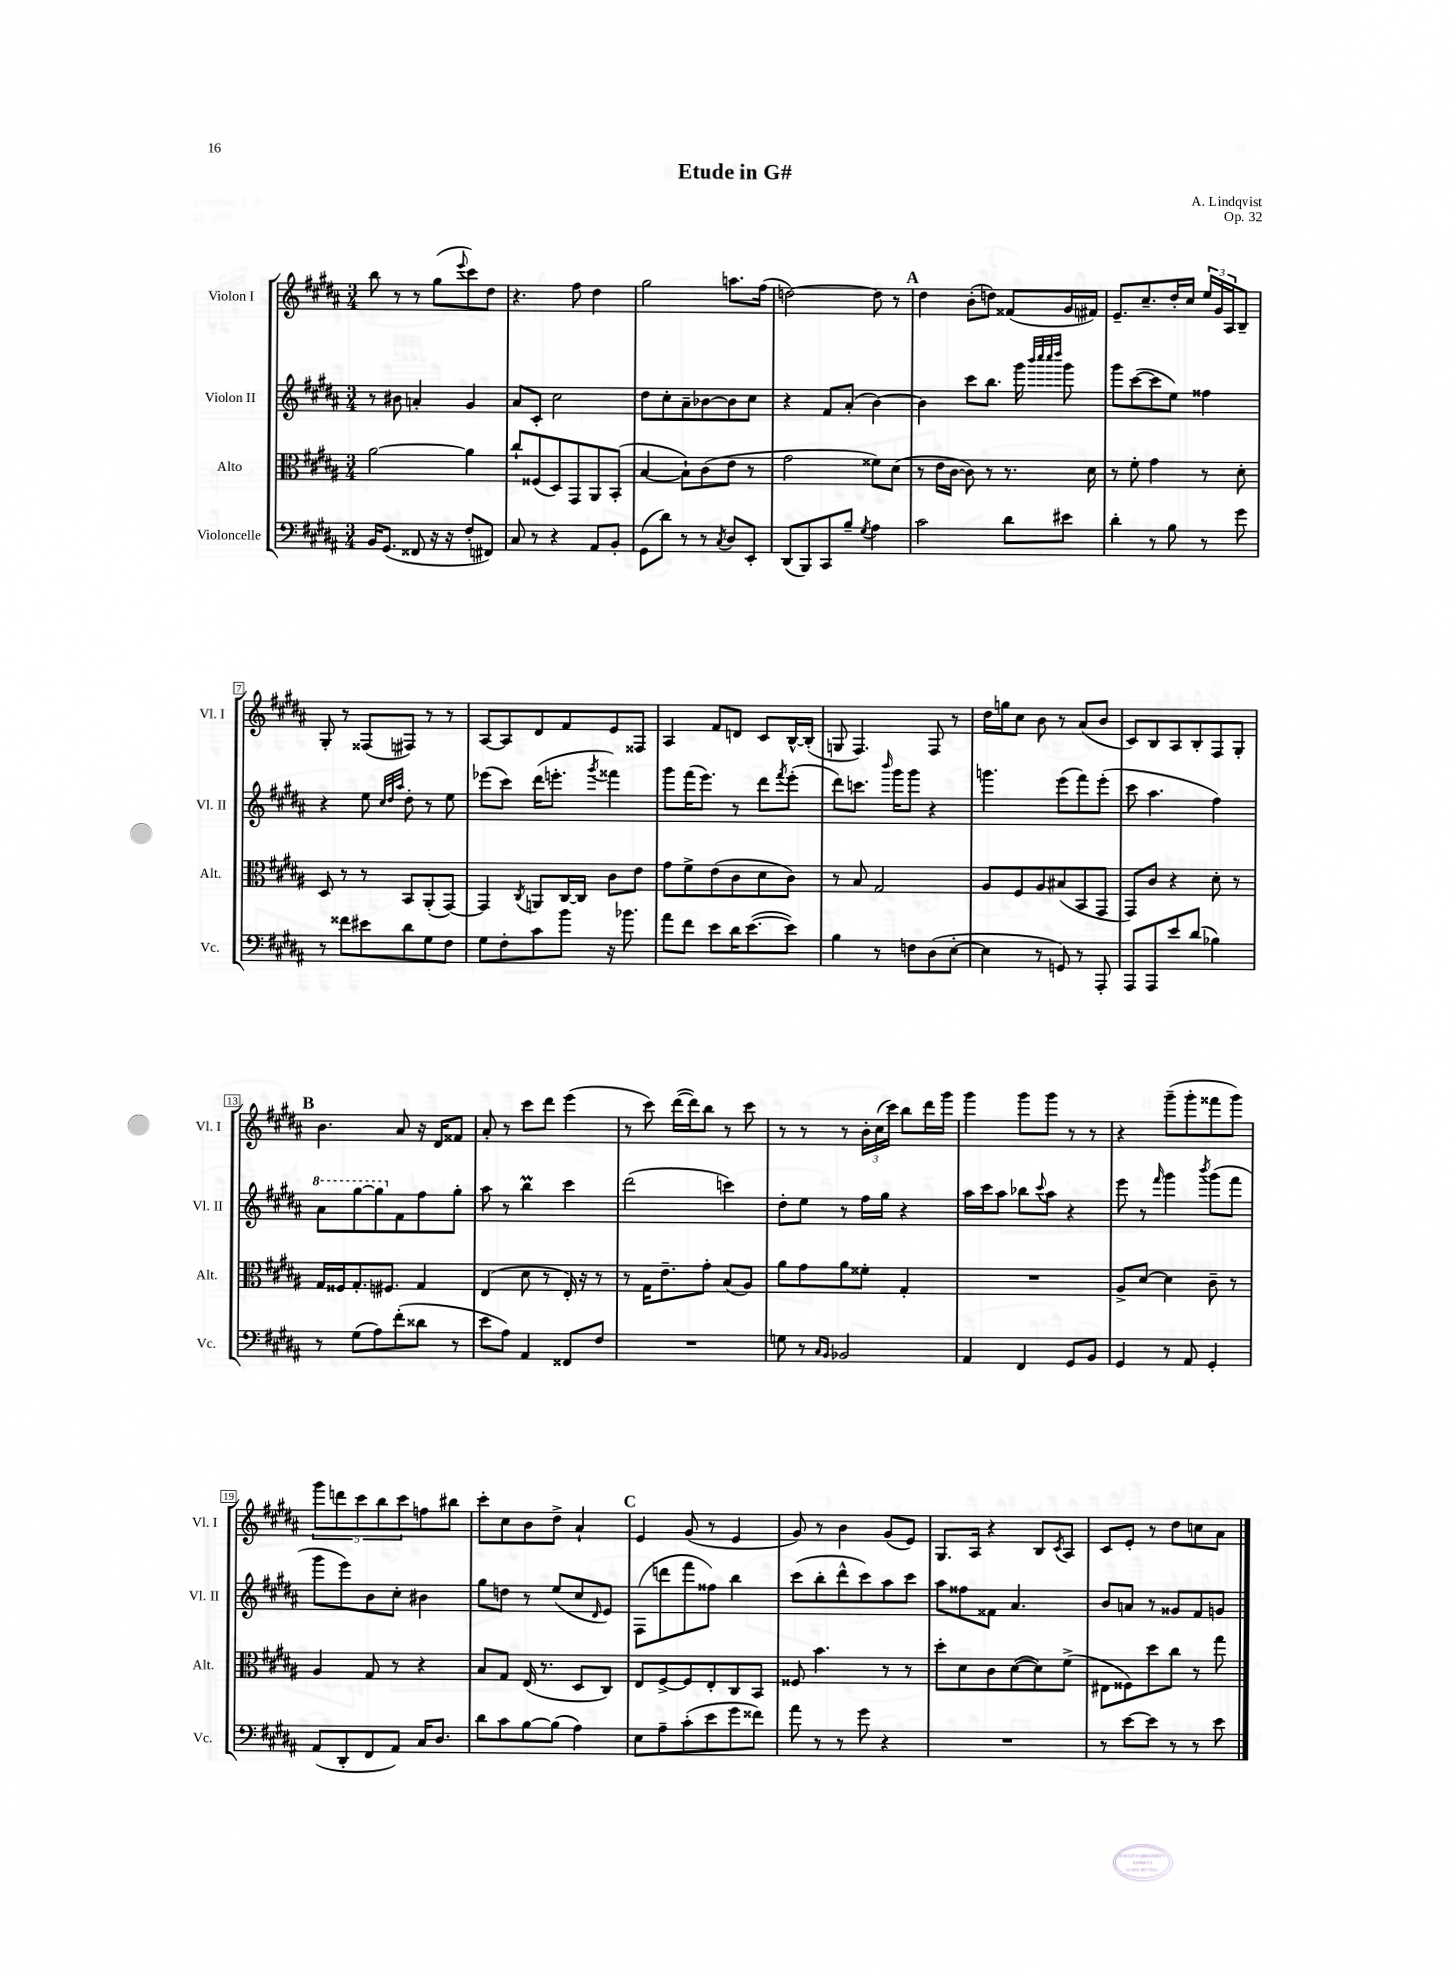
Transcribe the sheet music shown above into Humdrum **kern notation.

**kern	**kern	**kern	**kern
*part4	*part3	*part2	*part1
*staff4	*staff3	*staff2	*staff1
*I"Violoncelle	*I"Alto	*I"Violon II	*I"Violon I
*I'Vc.	*I'Alt.	*I'Vl. II	*I'Vl. I
*clefF4	*clefC3	*clefG2	*clefG2
*k[f#c#g#d#a#]	*k[f#c#g#d#a#]	*k[f#c#g#d#a#]	*k[f#c#g#d#a#]
*M3/4	*M3/4	*M3/4	*M3/4
=1	=1	=1	=1
16BB/KL	[2a#\	8r	8bb\
(8.GG#/J	.	.	.
.	.	8b#X\	8r
8FF##X/	.	4an'/	8r
16r	.	.	(8gg#\L
16r	.	.	.
.	.	.	8qqeee/
8F#'/L	4a#\]	4g#/	8ccc#\)
8FF#X/J)	.	.	8dd#\J
=2	=2	=2	=2
8C#/	8cc#`/L	8a#/L	4.r
8r	(8F##X/	8c#'/J	.
4r	8D#/)	2cc#\	.
.	8GG#/	.	8ff#\
8AA#/L	8AA#/	.	4dd#\
8BB'/J	(8BB'/J	.	.
=3	=3	=3	=3
(8GG#\L	[4B/	8dd#\L	2gg#\
8d#\J)	.	8cc#'\	.
8r	8B`\L])	8a#~\	.
8r	(8c#\	[8b-X\	.
8qC#/	.	.	.
8D#/L	8e\J	8b-\]	8.aan\L
8EE'/J	8r	8cc#\J	.
.	.	.	(16ff#\Jk
=4	=4	=4	=4
(8DD#/L	2g#\	4r	[2ddn\)
8BBB/)	.	.	.
8CC#/	.	8f#/L	.
8B~/J	.	(8a#'/J	.
8qG#/	.	.	.
4A#\	8f##X\L)	[4b\)	8dd\]
.	(8d#\J	.	8r
!!LO:REH:place=s1:t=A
=5	=5	=5	=5
2c#\	8r	4b\]	4dd#\
.	16e\LL	.	.
.	[16c#\JJ	.	.
.	8c#\])	8ccc#\L	(8b'\L
.	8r	8.bb\J	8ddn\J)
8d#\L	8.r	.	(8f##X/L
.	.	16ggg#\	.
.	.	32qqbbb/LLL	.
.	.	32qqcccc#/	.
.	.	32qqcccc#/	.
.	.	32qqdddd#/JJJ	.
8e#X\J	.	8ggg#\	16g#/L
.	16d#\	.	16f#X/JJ)
=6	=6	=6	=6
4d#'\	8r	8ggg#\L	8.e~/L
.	8f#'\	([8ccc#\	.
.	.	.	8.cc#~/
8r	4g#\	8ccc#\]	.
8B\	.	8ee\J)	16dd#'/L
.	.	.	16cc#/JJ
8r	8r	4ff##X\	24ee/LL
.	.	.	24g#/
.	.	.	24A#/J
8g#\	8d#'\	.	8B~/J
!!LO:LB:g=z
=7	=7	=7	=7
8r	8D#/	4r	8G#'/
8f##X\L	8r	.	8r
8e#X\	8r	8ee\	(8F##X/L
.	.	32qqcc#/LLL	.
.	.	32qqdd#/	.
.	.	32qqaa#/JJJ	.
8d#\	8BB/L	8dd#'\	8F#X/J)
8G#\	(8AA#'/	8r	8r
8F#\J	[8GG#/J)	8ee\	8r
=8	=8	=8	=8
8G#\L	4GG#/]	(8eee-X\L	[8A#/L
8F#'\	.	8ccc#\J)	8A#/]
.	8qC#/	.	.
8c#\	8AAn/L	(16ddd#\KL	8d#/
.	.	8.eeen'\J	.
8b\J	[16C#/L	.	8f#/
.	16C#/JJ]	.	.
.	.	8qggg#/	.
16r	8c#\L	4fff##X\)	8e/
8.b-X\	.	.	.
.	8e\J	.	8F##X/J
=9	=9	=9	=9
8a#\L	8g#\L	8ggg#\L	4A#/
8f#\J	8f#^\	(16fff#\K	.
.	.	8.eee\J)	.
8e\L	(8e\	.	8f#/L
16d#\K	8c#\	8r	8dn/J
([8.e\	.	.	.
.	8d#\	8ddd#\L	8c#/L
.	.	8qfff#/	.
8e\J])	8c#\J)	(8eee'\J	[16B^^/L
.	.	.	(16B'/JJ]
=10	=10	=10	=10
4B\	8r	8ddd#\L)	8Gn/
.	8B/	8.cccn\J	4.F#/)
8r	2G#/	.	.
.	.	16qqbbb/	.
.	.	16ggg#\KL	.
8Fn\L	.	8ggg#\J	.
(8D#\	.	4r	8F#/
[8E'\J	.	.	8r
=11	=11	=11	=11
4E\]	8A#/L	4.gggn\	16dd#\LL
.	.	.	16ggn\J
.	8F#/	.	8cc#\J
8r	8A#/	.	8b\
8GGn/)	(8B#X/	(8eee\L	8r
8r	8BB/	8fff#\)	(8a#/L
8AAA#'/	8GG#/J	(8eee'\J	8b/J
=12	=12	=12	=12
8AAA#/L	8GG#/L)	8ccc#\	8c#/L)
8AAA#/	8c#/J	4.aa#\	8B/
8e/	4r	.	8A#/
(8d#/J	.	.	8B'/
4B-X\)	8d#'\	4ff#\)	8F#/
.	8r	.	8G#'/J
!!LO:LB:g=z
!!LO:REH:place=s1:t=B
=13	=13	=13	=13
*	*	*8va	*
8r	16G#/LL	8aa#\L	4.b\
.	16F##X/J	.	.
(8G#\L	8.G#'/	[8ggg#\	.
8A#\)	.	8ggg#\]	.
.	8.F#X/J	.	.
*	*	*X8va	*
(8f#'\	.	8f#\	8a#/
8d##X\J	4G#/	8ff#\	16r
.	.	.	16d#/KL
8r	.	8gg#'\J	8f##X/J
=14	=14	=14	=14
8e\L	(4E/	8aa#\	8a#'/
8A#\J)	.	8r	8r
4AA#/	8d#\	4bbM\	8ccc#\L
.	8r	.	8ddd#\J
8FF##X/L	16E'/)	4ccc#\	(4eee\
.	16r	.	.
8F#/J	8r	.	.
=15	=15	=15	=15
2.r	8r	(2ddd#\	8r
.	16G#\KL	.	8ccc#\)
.	8.e~\	.	.
.	.	.	([16ddd#\LL
.	.	.	16ddd#\J])
.	8g#'\J	.	8bb\J
.	(8B/L	4cccn\)	8r
.	8A#/J)	.	8ccc#\
=16	=16	=16	=16
8Gn\	8a#\L	8dd#'\L	8r
8r	8g#\	8ee\J	8r
16qqC#/LL	.	.	.
16qqBB/JJ	.	.	.
2BB-X/	8a#\	8r	8r
.	8f##X'\J	16ff#\LL	24b'\LL
.	.	.	(24cc#\
.	.	16gg#\JJ	.
.	.	.	24ccc#\JJ)
.	4G#'/	4r	8bb\L
.	.	.	16ddd#\L
.	.	.	16ggg#\JJ
=17	=17	=17	=17
4AA#/	2.r	16aa#\LL	4ggg#\
.	.	16ccc#\J	.
.	.	8aa#\J	.
4FF#/	.	8bb-X\L	8ggg#\L
.	.	8qqccc#/	.
.	.	8aa#\J	8ggg#\J
8GG#/L	.	4r	8r
8BB/J	.	.	8r
=18	=18	=18	=18
4GG#/	8A#^/L	8eee\	4r
.	[8d#/J	8r	.
.	.	16qqfff#/	.
8r	4d#\]	4ggg#\	(8ggg#~\L
8AA#/	.	.	8ggg#'\
.	.	8qbbb/	.
4GG#'/	8c#~\	(8ggg#\L	8fff##X\
.	8r	8fff#\J	8ggg#\J)
!!LO:LB:g=z
=19	=19	=19	=19
(8AA#/L	4A#/	8ggg#\L	10ggg#\L
.	.	.	10dddn\
8DD#'/	.	8eee\)	.
.	.	.	10ccc#\
8FF#/	8G#/	8b\	.
.	.	.	10bb\
8AA#/J)	8r	8cc#'\J	.
.	.	.	10ccc#\
16C#/KL	4r	4b#X\	8ffn\
8.D#/J	.	.	.
.	.	.	8bb#X\J
=20	=20	=20	=20
8d#\L	8B/L	8gg#\L	8ccc#'\L
8c#\	8G#/J	8ddn\J	8cc#\
[8B\	(16E/	8r	8b\
.	8.r	.	.
(8B\J]	.	(8ee/L	8dd#^\J
4A#\)	8D#/L	8cc#/	4a#`/
.	.	16qqd#/	.
.	8C#/J)	8e/J)	.
!!LO:REH:place=s1:t=C
=21	=21	=21	=21
8E\L	8E/L	(8F#\L	4e/
8A#~\	[8F#^/	8dddn\	.
(8c#'\	8F#/]	8fff#\	(8g#/
8e\	8E'/	8ff##X\J)	8r
8g#\	8C#/	4bb\	4e/
8f##X\J)	8BB/J	.	.
=22	=22	=22	=22
8a#\	8F##X/	(8ccc#\L	8g#/)
8r	4.b\	8bb'\	8r
8r	.	8ddd#^^\	4b\
8g#\	.	8ccc#\)	.
4r	8r	8aa#\	(8g#/L
.	8r	8ccc#\J	8e/J)
=23	=23	=23	=23
2.r	8dd#'\L	8aa#\L	8.G#/L
.	8d#\	8ff##X\	.
.	.	.	16A#/Jk
.	8c#\	8f##X\J	4r
.	([8d#\	4.a#/	.
.	8d#\])	.	8B/L
.	.	.	8qc#/
.	(8f#^\J	.	8A#/J
=24	=24	=24	=24
8r	8E#X\L	8b/L	8c#/L
[8e\L	8F##X\)	8an/J	8e'/J
8e\J]	8dd#\	8r	8r
8r	8cc#\J	8g##X/L	8dd#\L
8r	8r	8f#/	8ccn\
8e\	8gg#\	8gn/J	8a#\J
==	==	==	==
*-	*-	*-	*-
